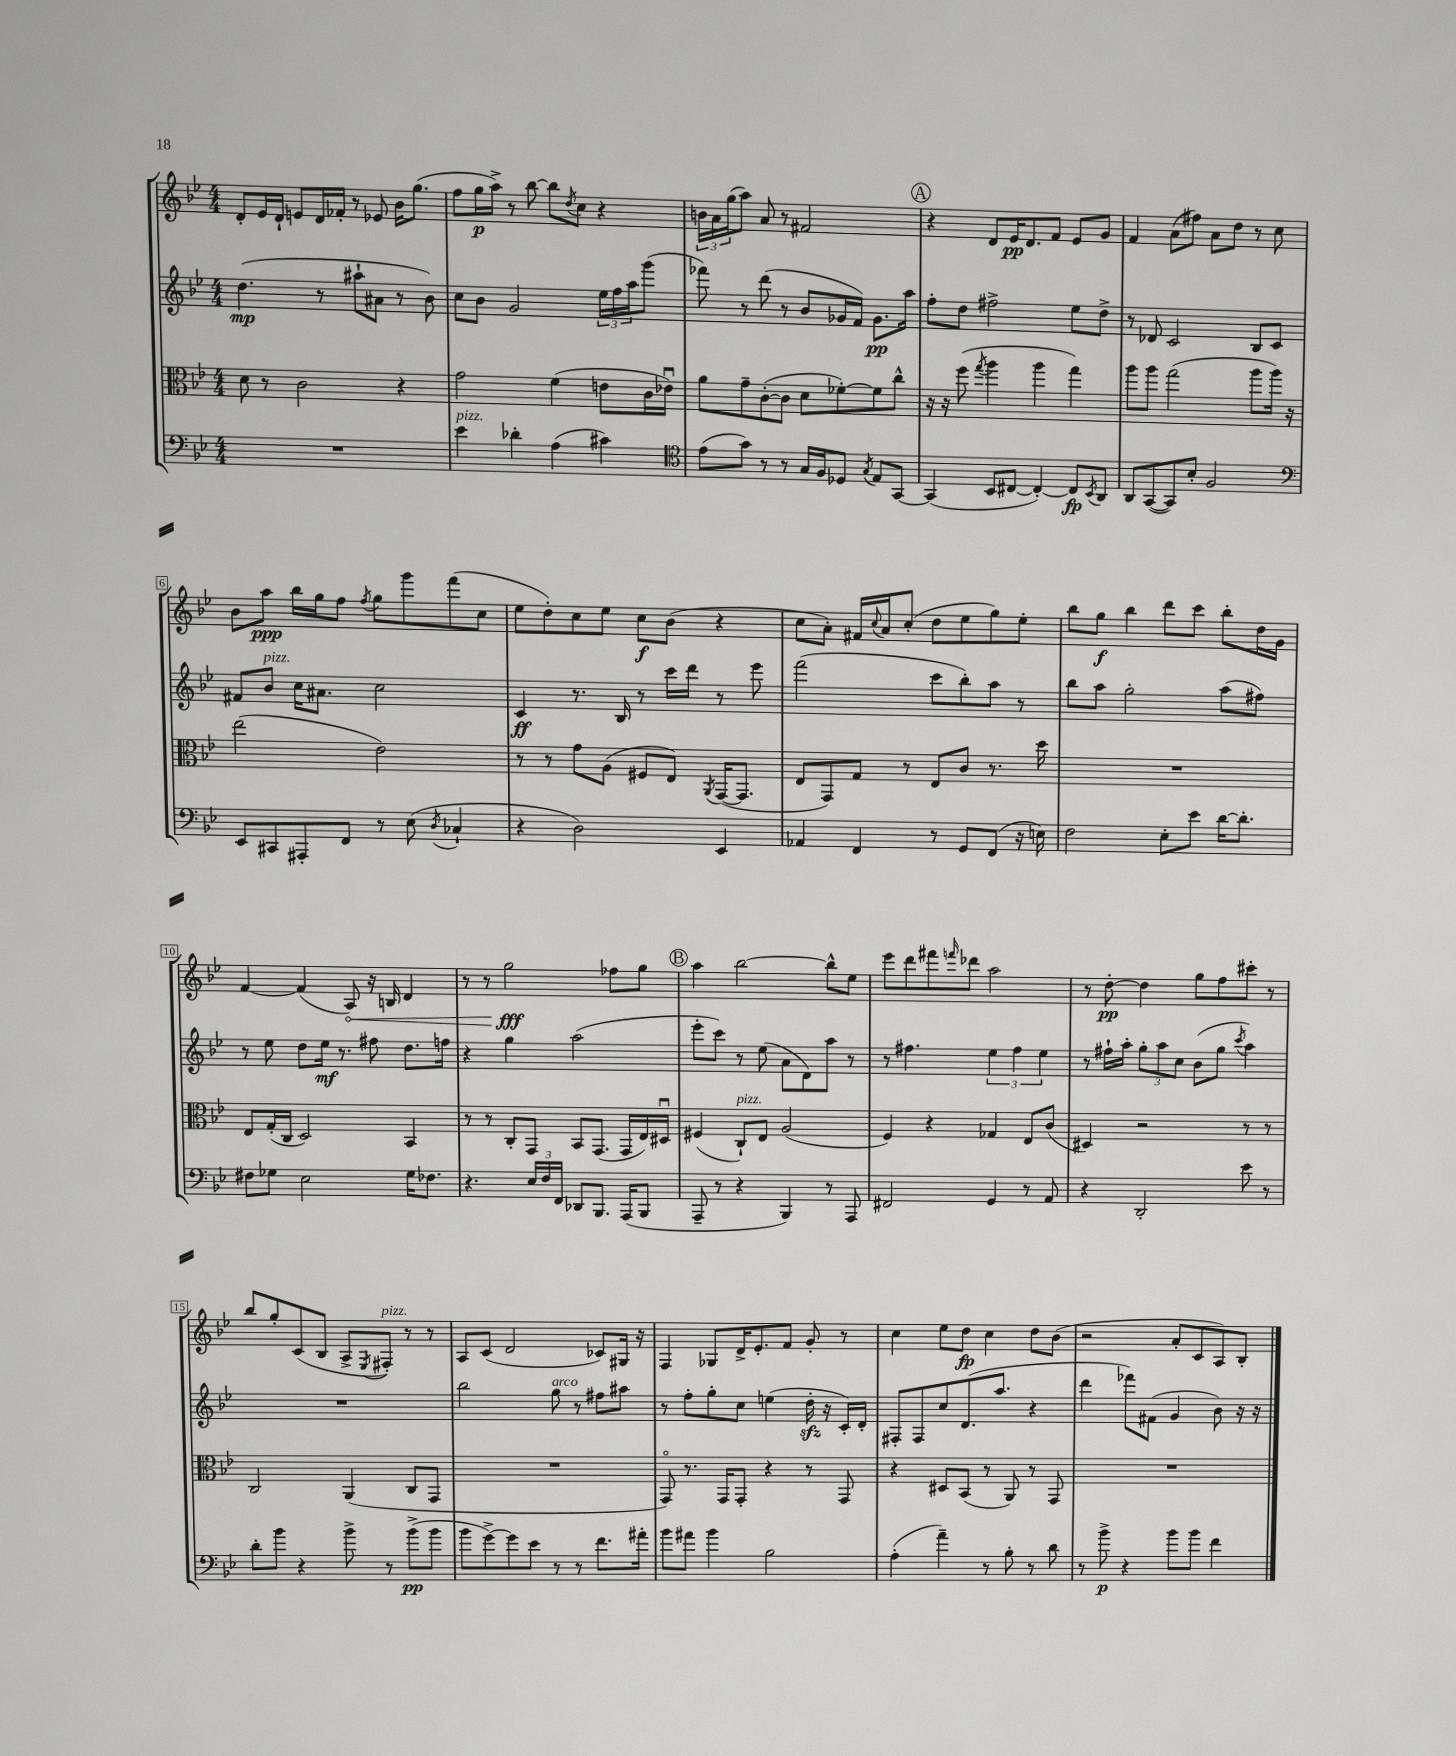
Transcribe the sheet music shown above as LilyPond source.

<<
\new StaffGroup <<
\new Staff = "s0" {
    \clef treble \key bes \major \numericTimeSignature \time 4/4
    d'8-. ees'16 d'16-! e'8 d'16 fes'16-. r8 ees'8 bes'16 g''8.( |
    f''8 g''16\p a''16->) r8 bes''8~ bes''8 \acciaccatura { d''8 } c''8 r4 |
    \tuplet 3/2 { b'16 a'16 g''16( } a''8) a'8 r8 fis'2 |
    \mark \markup { \circle "A" } r4 d'8 ees'16\pp d'8. f'8 ees'8 g'8 |
    f'4 a'8( fis''8) a'8 d''8 r8 c''8 |
    bes'8 a''8\ppp bes''16 g''16 f''8 \acciaccatura { f''8 } g''8 g'''8 f'''8( c''8 |
    ees''8 d''8-.) c''8 ees''8 c''8\f bes'8( r4 |
    c''8 a'8-.) fis'16 \appoggiatura { c''8 } a'16 c''8-.( d''8 ees''8 g''8) ees''8-. |
    bes''8 g''8\f bes''4 d'''8 c'''8 bes''8-. d''16 g'16 |
    f'4~ f'4( \once \override Hairpin.circled-tip = ##t a8\<) r16 b16 d'4 |
    r8 r8 g''2\fff\! fes''8 g''8 |
    \mark \markup { \circle "B" } a''4 bes''2~ bes''8-^ ees''8 |
    ees'''8 d'''8 fis'''8 \grace { f'''16 } des'''8 a''2 |
    r8 d''8~-.\pp d''4 g''8 f''8 cis'''8-. r8 |
    bes''8 g''8-. c'8( bes8 a8-> \acciaccatura { ees8 } fis8-.^\markup { \italic "pizz." }) r8 r8 |
    a8 c'8( d'2 ces'8) gis16 r16 |
    f4 ges8 d'16-> ees'8.-. f'8 g'8-. r8 |
    c''4 ees''8 d''8\fp c''4 d''8 bes'8( |
    r2 a'8-. c'8 a8) bes8-. \bar "|." |
}
\new Staff = "s1" {
    \clef treble \key bes \major \numericTimeSignature \time 4/4
    d''4.\mp( r8 ais''8-! ais'8 r8 bes'8) |
    c''8 bes'8 g'2 \tuplet 3/2 { ees''16 f''16 a''16 } g'''8( |
    fes'''8) r8 d'''8( r8 bes'8 ges'16 f'16) ges'8.\pp a''16 |
    \mark \markup { \circle "A" } f''8-. d''8 fis''2-> ees''8 d''8-> |
    r8 des'8 c'2 bes8 c'8 |
    fis'8 bes'8^\markup { \italic "pizz." } c''16 ais'8. c''2 |
    c'4\ff r8. bes16 r8 c'''16 d'''16 r8 ees'''8 |
    f'''2( c'''8 bes''8-.) a''8 r8 |
    bes''8 a''8 g''2-. a''8( fis''8) |
    r8 ees''8 d''8 ees''16\mf r8. fis''8 d''8. f''16 |
    r4 g''4 a''2( |
    \mark \markup { \circle "B" } ees'''8-. c'''8) r8 ees''8( a'8 d'8) a''8 r8 |
    r8 fis''4. \tuplet 3/2 { ees''4 fis''4 ees''4 } |
    r8 fis''16-! a''16-. \tuplet 3/2 { g''8-. a''8 c''8 } bes'8( g''8 \acciaccatura { c'''8 } a''4) |
    R1 |
    bes''2 g''8^\markup { \italic "arco" } r8 fis''8 ais''8 |
    r8 f''8-. g''8-. c''8 e''4( d''16-.\sfz r16 c'16-.) d'16-. |
    fis8-. fis8 c''8 d'8.( a''8. r4 |
    d'''4 fes'''8) fis'8( g'4 bes'8) r16 r16 \bar "|." |
}
\new Staff = "s2" {
    \clef alto \key bes \major \numericTimeSignature \time 4/4
    d'8 r8 c'2 r4 |
    g'2 f'4( e'8 c'16 ees'16\downbow) |
    a'8 g'8-- c'8~-.( c'8 d'8 fes'8~-.) fes'8 c''8-^ |
    \mark \markup { \circle "A" } r16 r16 f''8( \acciaccatura { g''8 } a''4 a''4 g''4) |
    a''8 a''8 g''2( a''8 a''16) r16 |
    ees''2( ees'2) |
    r8 r8 g'8 a8( fis8 ees8) \acciaccatura { a,8 } g,16~( g,8. |
    ees8 g,8) g8 r8 ees8 c'8 r8. d''16 |
    R1 |
    ees8 g16-.( c16 d2) bes,4 |
    r8 r8 c8-. g,8 bes,8 g,8.( g,16 ees16) dis16\downbow |
    \mark \markup { \circle "B" } fis4( c8-!^\markup { \italic "pizz." }) ees8 a2( |
    f4) r4 ges4 ees8 c'8( |
    dis4) r2 r8 r8 |
    c2 a,4( c8 g,8 |
    R1 |
    g,8\flageolet) r8. g,16 g,8-. r4 r8 g,8 |
    r4 dis8 bes,8( r8 a,8) r8 g,8 |
    R1 \bar "|." |
}
\new Staff = "s3" {
    \clef bass \key bes \major \numericTimeSignature \time 4/4
    R1 |
    ees'4^\markup { \italic "pizz." } des'4-. a4( cis'4) |
    \clef tenor ees'8( g'8) r8 r8 g16 f16 des8 \acciaccatura { g8 } ees8 g,8~ |
    \mark \markup { \circle "A" } g,4( bes,8 cis8~ cis4~-.) cis8\fp \acciaccatura { bes,8 } a,8 |
    a,8 g,8~( g,8) bes8-. f2 |
    \clef bass ees,8 cis,8 ais,,8-. f,8 r8 ees8( \acciaccatura { d8 } ces4-! |
    r4 d2) ees,4 |
    aes,4 f,4 r8 g,8 f,8( r16 e16) |
    f2 ees8-. ees'8 d'16~ d'8.-. |
    fis8 ges8 ees2 ges16 fes8. |
    r4. \tuplet 3/2 { ees16 f16 f,16 } des,8 bes,,8. a,,16( bes,,8 |
    \mark \markup { \circle "B" } a,,8-- r8 r4 bes,,4) r8 a,,8 |
    fis,2 g,4 r8 a,8 |
    r4 d,2-. ees'8 r8 |
    d'8-. bes'8 r4 bes'8-> r8 bes'8->\pp( bes'8 |
    bes'8 g'8~->) g'8 ees'8 r8 r8 f'8. ais'16-. |
    bes'8 ais'8 bes'4 bes2 |
    a4-.( a'4--) r8 bes8-. r8 d'8 |
    r8 bes'8->\p r4 bes'8 bes'8 f'4 \bar "|." |
}
>>
>>
\layout { \context { \Score \override BarNumber.stencil = #(make-stencil-boxer 0.1 0.3 ly:text-interface::print) } }
